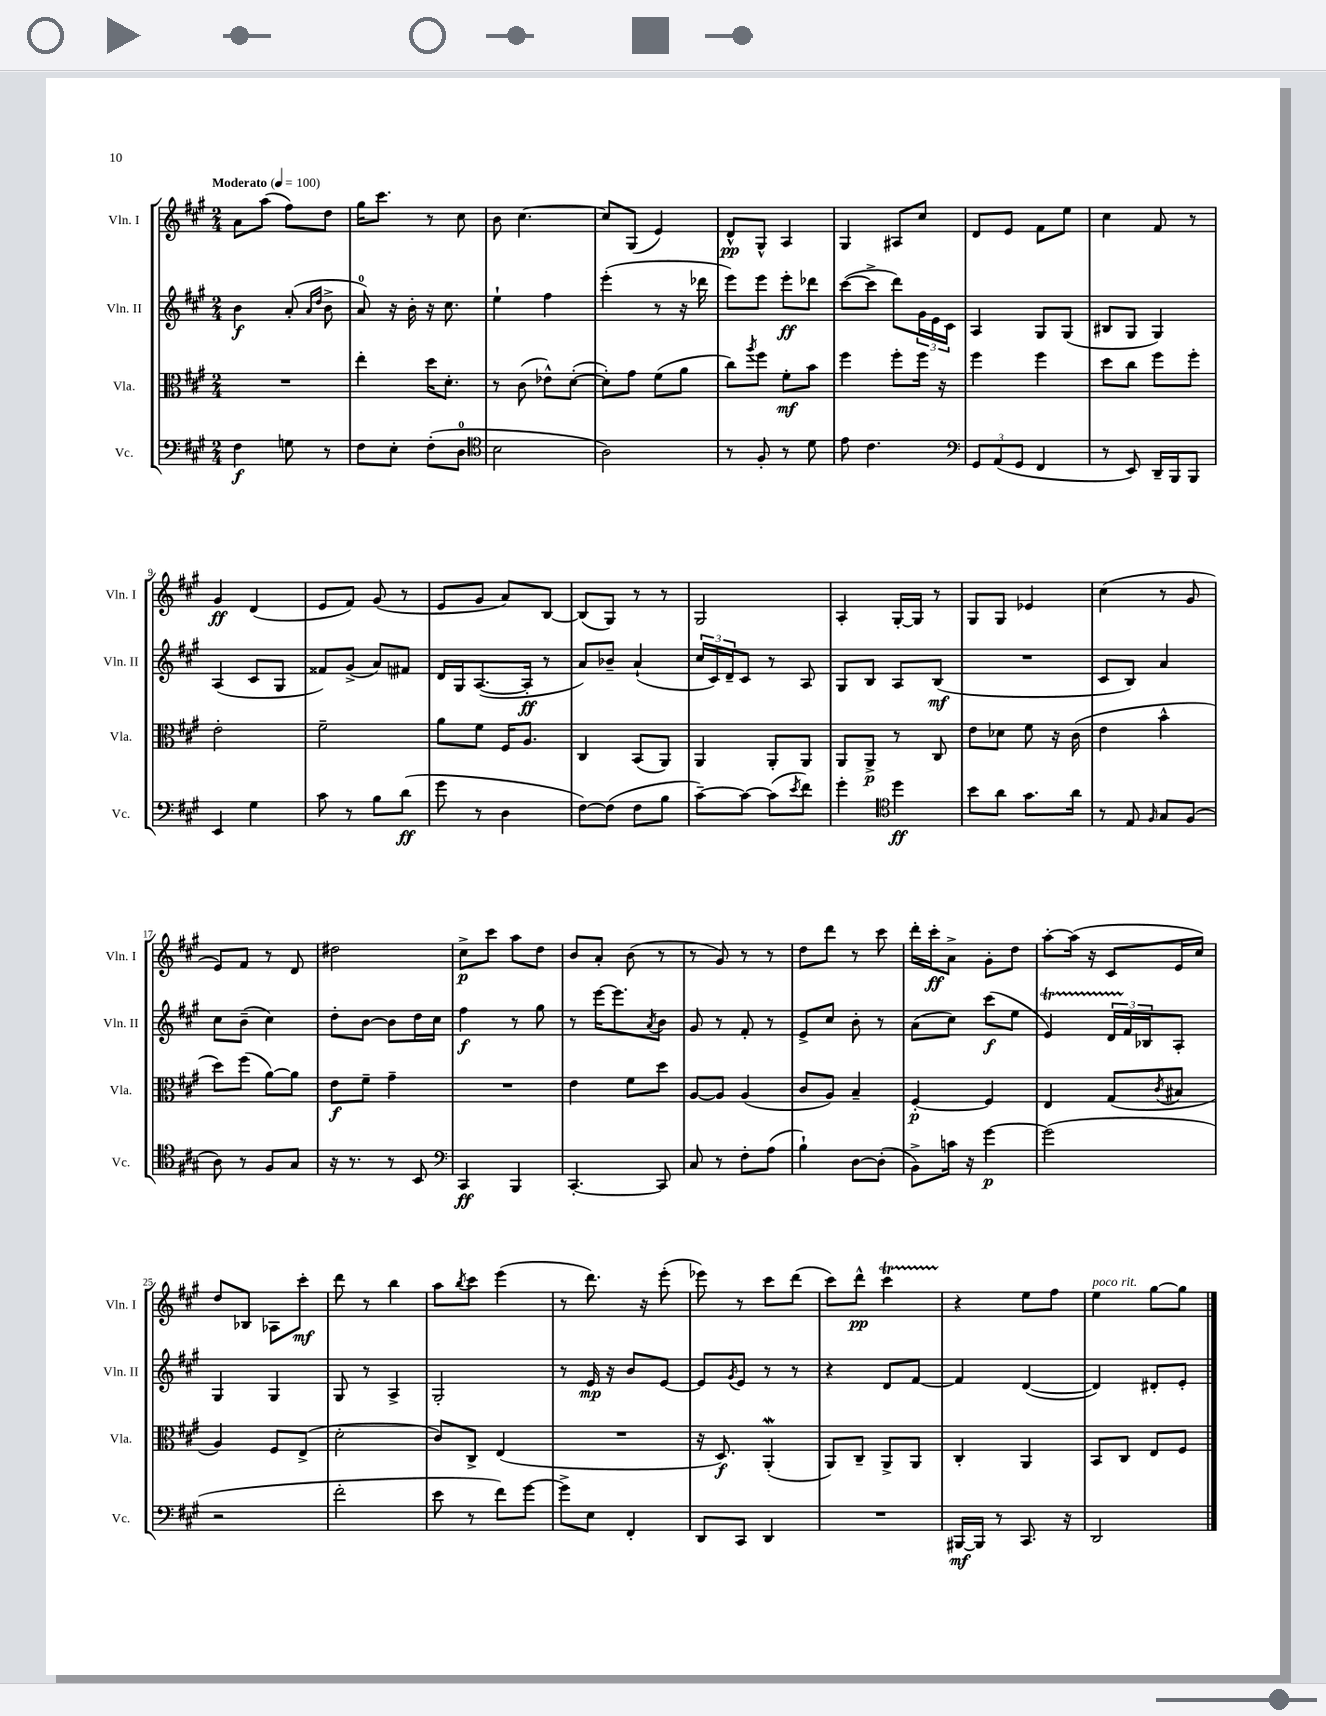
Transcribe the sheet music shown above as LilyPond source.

<<
\new StaffGroup <<
\new Staff = "s0" \with { instrumentName = "Vln. I" shortInstrumentName = "Vln. I" } {
    \clef treble \key a \major \numericTimeSignature \time 2/4 \tempo "Moderato" 4 = 100
    a'8 a''8( fis''8) d''8 |
    gis''16 cis'''8. r8 cis''8 |
    b'8 cis''4.~ |
    cis''8 gis8( e'4) |
    d'8-^\pp gis8-^ a4 |
    gis4 ais8 cis''8 |
    d'8 e'8 fis'8 e''8 |
    cis''4 fis'8 r8 |
    gis'4\ff d'4( |
    e'8 fis'8) gis'8( r8 |
    e'8 gis'8 a'8) b8~ |
    b8( gis8) r8 r8 |
    gis2 |
    a4-. gis16~-. gis16 r8 |
    gis8 gis8 ees'4 |
    cis''4( r8 gis'8 |
    e'8) fis'8 r8 d'8 |
    dis''2 |
    cis''8->\p cis'''8 a''8 d''8 |
    b'8 a'8-. b'8( r8 |
    r8 gis'8) r8 r8 |
    d''8 d'''8 r8 cis'''8 |
    d'''16-. cis'''16-.\ff a'8-> gis'8-. d''8 |
    a''8~-. a''16( r16 cis'8 e'16 cis''16) |
    d''8 bes8 aes8 cis'''8-.\mf |
    d'''8 r8 b''4 |
    a''8 \acciaccatura { b''8 } cis'''8 e'''4( |
    r8 d'''8.) r16 e'''8-.( |
    ees'''8) r8 cis'''8 d'''8( |
    cis'''8) d'''8-^\pp cis'''4\startTrillSpan |
    r4\stopTrillSpan e''8 fis''8 |
    e''4^\markup { \italic "poco rit." } gis''8~ gis''8 \bar "|." |
}
\new Staff = "s1" \with { instrumentName = "Vln. II" shortInstrumentName = "Vln. II" } {
    \clef treble \key a \major \numericTimeSignature \time 2/4
    b'4\f a'8-.( \grace { a'16 d''16 } b'8-> |
    a'8-0) r16 b'16-. r16 cis''8. |
    e''4-! fis''4 |
    e'''4-.( r8 r16 des'''16 |
    e'''8) e'''8 e'''8-.\ff des'''8 |
    cis'''8~( cis'''8-> d'''8) \tuplet 3/2 { gis'16 e'16 cis'16 } |
    a4 gis8 gis8( |
    bis8 gis8 gis4) |
    a4( cis'8 gis8 |
    fisis'8) gis'8->( a'8) fis'8 |
    d'16 gis16 a8.~( a16-.\ff r8 |
    a'8) bes'8-- a'4-!( |
    \tuplet 3/2 { cis''16 cis'16) d'16-- } cis'8 r8 a8 |
    gis8 b8 a8 b8\mf( |
    R2 |
    cis'8 b8) a'4 |
    cis''8 b'8--( cis''4) |
    d''8-. b'8~ b'8 d''16 cis''16 |
    fis''4\f r8 gis''8 |
    r8 e'''16~ e'''8. \acciaccatura { a'8 } b'8 |
    gis'8 r8 fis'8-. r8 |
    e'8-> cis''8 b'8-. r8 |
    a'8( cis''8) cis'''8\f( e''8 |
    e'4\startTrillSpan) \tuplet 3/2 { d'16 fis'16\stopTrillSpan bes16 } a8-. |
    gis4 gis4 |
    gis8 r8 a4-> |
    gis2-. |
    r8 e'16\mp r16 b'8 e'8~ |
    e'8 \acciaccatura { gis'8 } e'8 r8 r8 |
    r4 d'8 fis'8~ |
    fis'4 d'4~( |
    d'4) dis'8-. e'8-. \bar "|." |
}
\new Staff = "s2" \with { instrumentName = "Vla." shortInstrumentName = "Vla." } {
    \clef alto \key a \major \numericTimeSignature \time 2/4
    R2 |
    e''4-. d''16 d'8.-. |
    r8 cis'8( ees'8-^) d'8~-.( |
    d'8-.) gis'8 fis'8( a'8 |
    cis''8) \acciaccatura { a''8 } fis''8 fis'8-.\mf b'8 |
    fis''4 fis''8-. fis''16 r16 |
    fis''4 fis''4 |
    d''8 cis''8 fis''8 fis''8-. |
    e'2-. |
    fis'2-- |
    a'8 fis'8 fis16 a8. |
    cis4 b,8( a,8) |
    a,4 a,8-. a,8 |
    a,8 a,8->\p r8 cis8 |
    e'8 des'8 fis'8 r16 cis'16( |
    e'4 b'4-^ |
    d''8) fis''8( a'8~) a'8 |
    e'8\f fis'8-- gis'4-- |
    R2 |
    e'4 fis'8 d''8 |
    a8~ a8 a4( |
    cis'8 a8) b4-- |
    fis4~-.\p fis4 |
    e4 gis8( \acciaccatura { cis'8 } bis8 |
    a4) fis8 e8->( |
    d'2-. |
    cis'8) cis8-> e4( |
    R2 |
    r16 d8.\f) a,4-.\mordent( |
    a,8) cis8-- a,8-> a,8 |
    cis4-. a,4 |
    b,8 cis8 e8 fis8 \bar "|." |
}
\new Staff = "s3" \with { instrumentName = "Vc." shortInstrumentName = "Vc." } {
    \clef bass \key a \major \numericTimeSignature \time 2/4
    fis4\f g8 r8 |
    fis8 e8-. fis8-.( d8-0 |
    \clef tenor b2 |
    a2) |
    r8 fis8-. r8 d'8 |
    e'8 cis'4. |
    \clef bass \tuplet 3/2 { gis,8 a,8( gis,8 } fis,4 |
    r8 e,8) d,16-- b,,16 b,,8 |
    e,4 gis4 |
    cis'8 r8 b8 d'8\ff( |
    gis'8 r8 d4 |
    fis8~) fis8( fis8 b8 |
    cis'8~--) cis'8~ cis'8( \acciaccatura { e'8 } fis'8) |
    gis'4-. \clef tenor d''4\ff |
    b'8 a'8 gis'8. a'16 |
    r8 e8 \grace { fis16 } gis8 fis8( |
    a8) r8 fis8 gis8 |
    r16 r8. r8 b,8 |
    \clef bass cis,4\ff b,,4 |
    cis,4.~-. cis,8 |
    cis8 r8 fis8-. a8( |
    b4-!) d8~ d8-.( |
    b,8->) c'16 r16 gis'4~\p |
    gis'2( |
    r2 |
    fis'2-. |
    e'8 r8 fis'8) gis'8~ |
    gis'8-> e8 fis,4-. |
    d,8 cis,8 d,4 |
    R2 |
    bis,,16~\mf bis,,16 r8 cis,8. r16 |
    d,2 \bar "|." |
}
>>
>>
